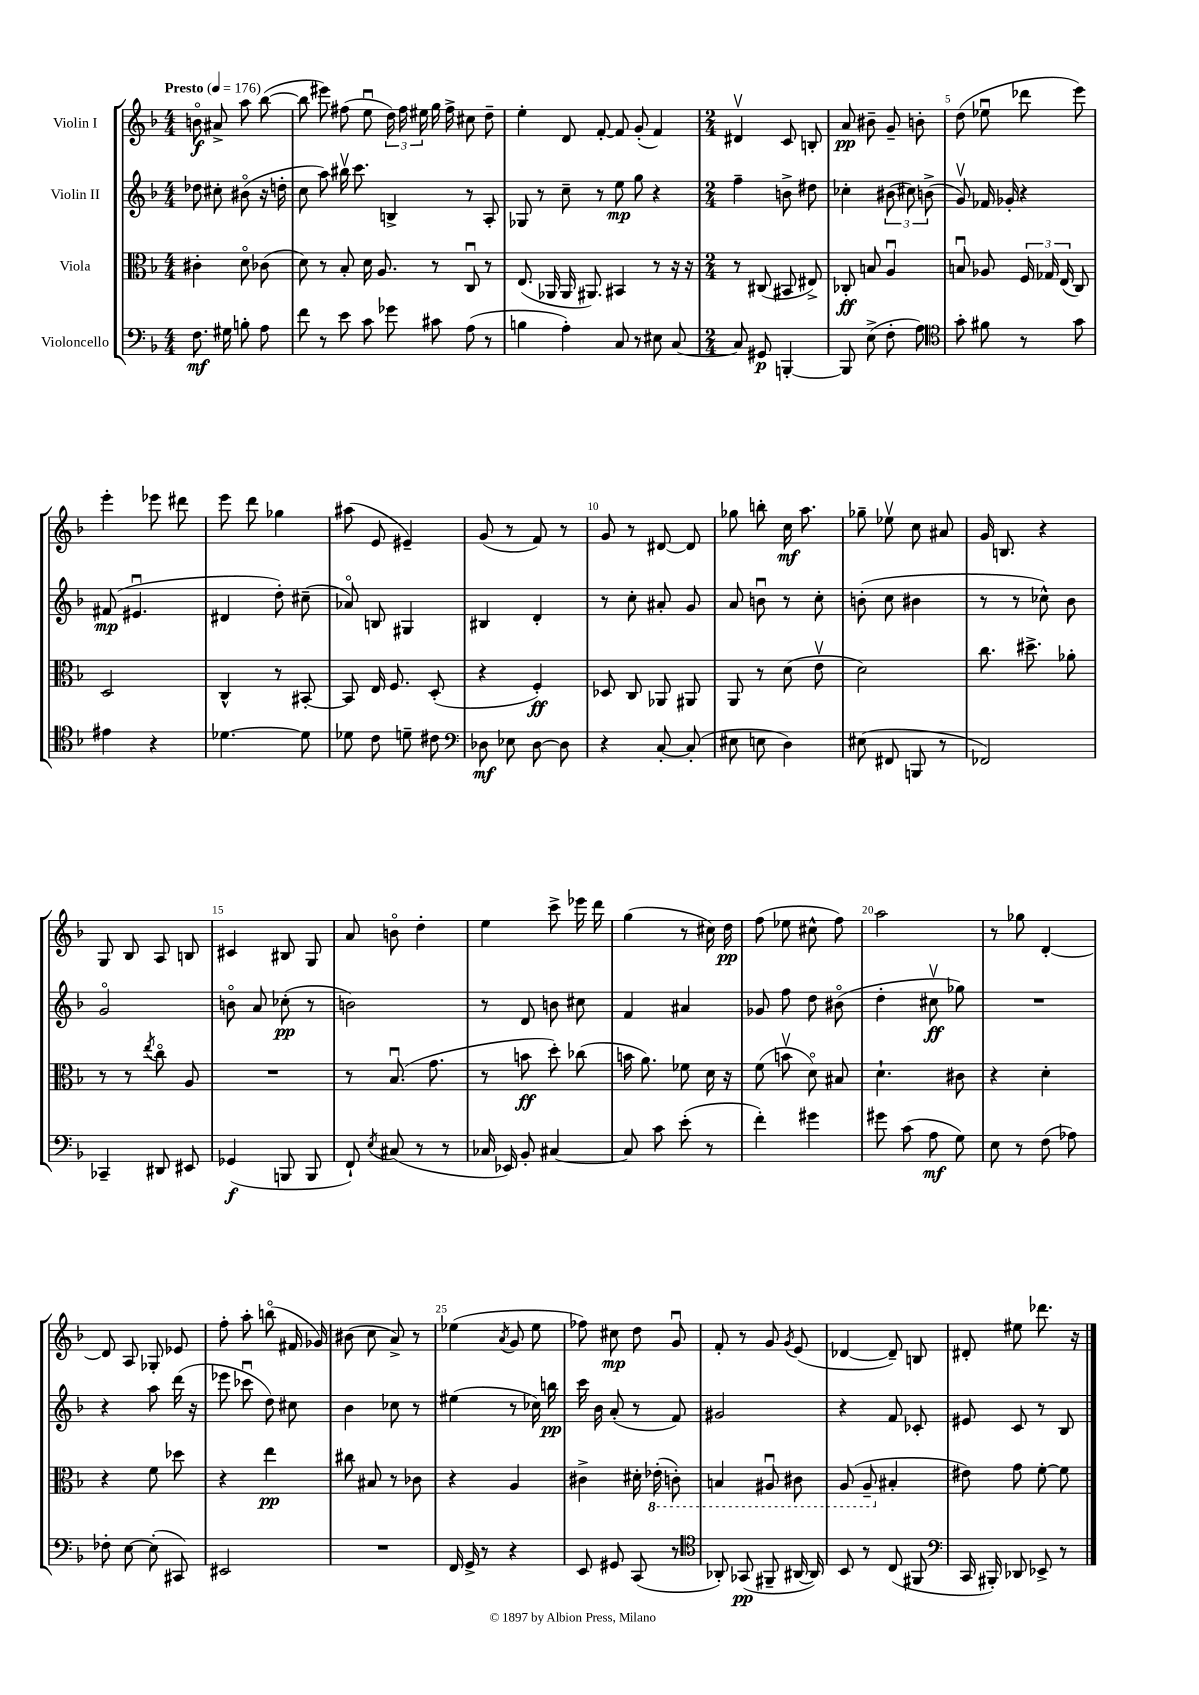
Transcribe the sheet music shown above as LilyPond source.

<<
\new StaffGroup <<
\new Staff = "s0" \with { instrumentName = "Violin I" } {
    \clef treble \key f \major \numericTimeSignature \time 4/4 \partial 2 \tempo "Presto" 4 = 176
    \autoBeamOff b'8\flageolet\f ais'8-> a''8 bes''8~( |
    bes''8 eis'''8) fis''8( e''8\downbow \tuplet 3/2 { d''16) fis''16 eis''16 } g''16 fis''16-> cis''8 d''8-- |
    e''4-. d'8 f'8~-. f'8 g'8-.( f'4) |
    \numericTimeSignature \time 2/4 dis'4\upbow c'8 b8-. |
    a'8\pp bis'8-- g'8-- b'8-. |
    d''8( ees''8\downbow des'''8 e'''8) |
    e'''4-. ees'''8 dis'''8 |
    e'''8 d'''8 ges''4 |
    ais''8( e'8 eis'4--) |
    g'8( r8 f'8) r8 |
    g'8 r8 dis'8~ dis'8 |
    ges''8 b''8-. c''16\mf a''8. |
    ges''8-- ees''8\upbow c''8 ais'8 |
    g'16 b8. r4 |
    g8 bes8 a8 b8 |
    cis'4 bis8 g8 |
    a'8 b'8\flageolet d''4-. |
    e''4 c'''8-> ees'''16 d'''16 |
    g''4( r8 cis''16) d''16\pp |
    f''8( ees''8 cis''8-^ f''8) |
    a''2 |
    r8 ges''8 d'4~-. |
    d'8 a8 ges8-. ees'8 |
    f''8-. a''8-. b''8\flageolet( fis'16 ges'16) |
    bis'8( c''8 a'8->) r8 |
    ees''4( \acciaccatura { a'8 } g'8 ees''8 |
    fes''8) cis''8\mp d''8 g'8\downbow |
    f'8-. r8 g'8 \acciaccatura { g'8 } e'8( |
    des'4~ des'8--) b8 |
    dis'8-. eis''8 des'''8. r16 \bar "|." |
}
\new Staff = "s1" \with { instrumentName = "Violin II" } {
    \clef treble \key f \major \numericTimeSignature \time 4/4 \partial 2
    \autoBeamOff des''8 cis''8-. bis'8\flageolet( r16 d''16-. |
    c''8 a''8) bis''16\upbow c'''8. b4-> r8 a8-. |
    ges8 r8 c''8-- r8 e''8\mp g''8 r4 |
    \numericTimeSignature \time 2/4 f''4-- b'8-> dis''8 |
    ces''4-. \tuplet 3/2 { bis'8( cis''8) b'8->( } |
    g'8\upbow) fes'16 ges'16-. r4 |
    fis'8\mp( eis'4.\downbow |
    dis'4 d''8-.) cis''8--( |
    aes'8\flageolet) b8 gis4 |
    bis4 d'4-. |
    r8 c''8-. ais'8-. g'8 |
    a'8 b'8\downbow r8 c''8-. |
    b'8-.( c''8 bis'4 |
    r8 r8 ces''8-^) bes'8 |
    g'2\flageolet |
    b'8\flageolet a'8 ces''8-.\pp( r8 |
    b'2) |
    r8 d'8 b'8 cis''8 |
    f'4 ais'4 |
    ges'8 f''8 d''8 bis'8\flageolet( |
    d''4-. cis''8\upbow\ff ges''8) |
    R2 |
    r4 a''8 d'''16( r16 |
    ees'''8 ces'''8\downbow d''8) cis''8 |
    bes'4 ces''8 r8 |
    eis''4( r8 ces''16) b''16\pp |
    c'''16 bes'16 a'8-.( r8 f'8) |
    gis'2 |
    r4 f'8 ces'8-. |
    eis'8 c'8 r8 bes8 \bar "|." |
}
\new Staff = "s2" \with { instrumentName = "Viola" } {
    \clef alto \key f \major \numericTimeSignature \time 4/4 \partial 2
    \autoBeamOff cis'4-. d'8\flageolet ces'8( |
    d'8) r8 bes8-. d'16 a8. r8 c8\downbow r8 |
    e8.( aes,16 aes,16 ais,8.) bis,4 r8 r16 r16 |
    \numericTimeSignature \time 2/4 r8 cis8( bis,8 eis8->) |
    ces8-.\ff b8 a4\downbow |
    b8\downbow aes8 \tuplet 3/2 { f16 ges16 e16( } c8) |
    d2 |
    c4-^ r8 bis,8~-. |
    bis,8 e16 f8. d8-.( |
    r4 f4-.\ff) |
    des8 c8 aes,8 ais,8 |
    a,8 r8 d'8( e'8\upbow |
    d'2) |
    c''8. dis''8.-> aes'8-. |
    r8 r8 \acciaccatura { e''8 } c''8\flageolet a8 |
    R2 |
    r8 bes8.\downbow( g'8. |
    r8 b'8\ff d''8-.) ces''8( |
    b'16 a'8.) fes'8 d'16 r16 |
    f'8( b'8\upbow d'8\flageolet) bis8 |
    d'4.-! cis'8 |
    r4 d'4-. |
    r4 f'8 des''8 |
    r4 e''4\pp |
    cis''8 bis8 r8 ces'8 |
    r4 a4 |
    cis'4-> dis'16-. \ottava #-1 ees16-.( c!8-.) |
    b,4 ais,8\downbow cis8 |
    a,8( a,8-- \ottava #0 bis4-. |
    eis'8) g'8 f'8~-. f'8 \bar "|." |
}
\new Staff = "s3" \with { instrumentName = "Violoncello" } {
    \clef bass \key f \major \numericTimeSignature \time 4/4 \partial 2
    \autoBeamOff f8.\mf gis16 b8-. a8 |
    f'8 r8 e'8 c'8 ges'8 cis'8 a8( r8 |
    b4 a4-.) c8 r8 eis8 c8~ |
    \numericTimeSignature \time 2/4 c8 gis,8\p b,,4~-. |
    b,,8 e8->( f8-. a8) |
    \clef tenor g'8-. fis'8 r8 g'8 |
    eis'4 r4 |
    des'4.~ des'8 |
    des'8 c'8 d'8-- cis'8 |
    \clef bass des8\mf ees8 des8~ des8 |
    r4 c8~-. c8-.( |
    eis8 e8 d4) |
    eis8( fis,8 b,,8 r8 |
    fes,2) |
    ces,4-- dis,8 eis,8 |
    ges,4\f( b,,8 b,,8 |
    f,8-!) \acciaccatura { e8 } cis8( r8 r8 |
    ces16 ees,16) bes,8-. cis4~ |
    cis8 c'8 e'8-.( r8 |
    f'4-.) gis'4 |
    gis'8 c'8( a8\mf g8) |
    e8 r8 f8( aes8) |
    fes8-. e8~ e8-.( cis,8) |
    eis,2 |
    R2 |
    f,16 g,16-> r8 r4 |
    e,8 gis,8 c,8( r8 |
    \clef tenor aes,8-.) ges,8\pp( fis,8-- ais,16~ ais,16) |
    bes,8 r8 c8( fis,8 |
    \clef bass c,16 bis,,16-.) des,8 ees,8-> r8 \bar "|." |
}
>>
>>
\layout { \context { \Score \override BarNumber.break-visibility = ##(#f #t #t) barNumberVisibility = #(every-nth-bar-number-visible 5) } }
